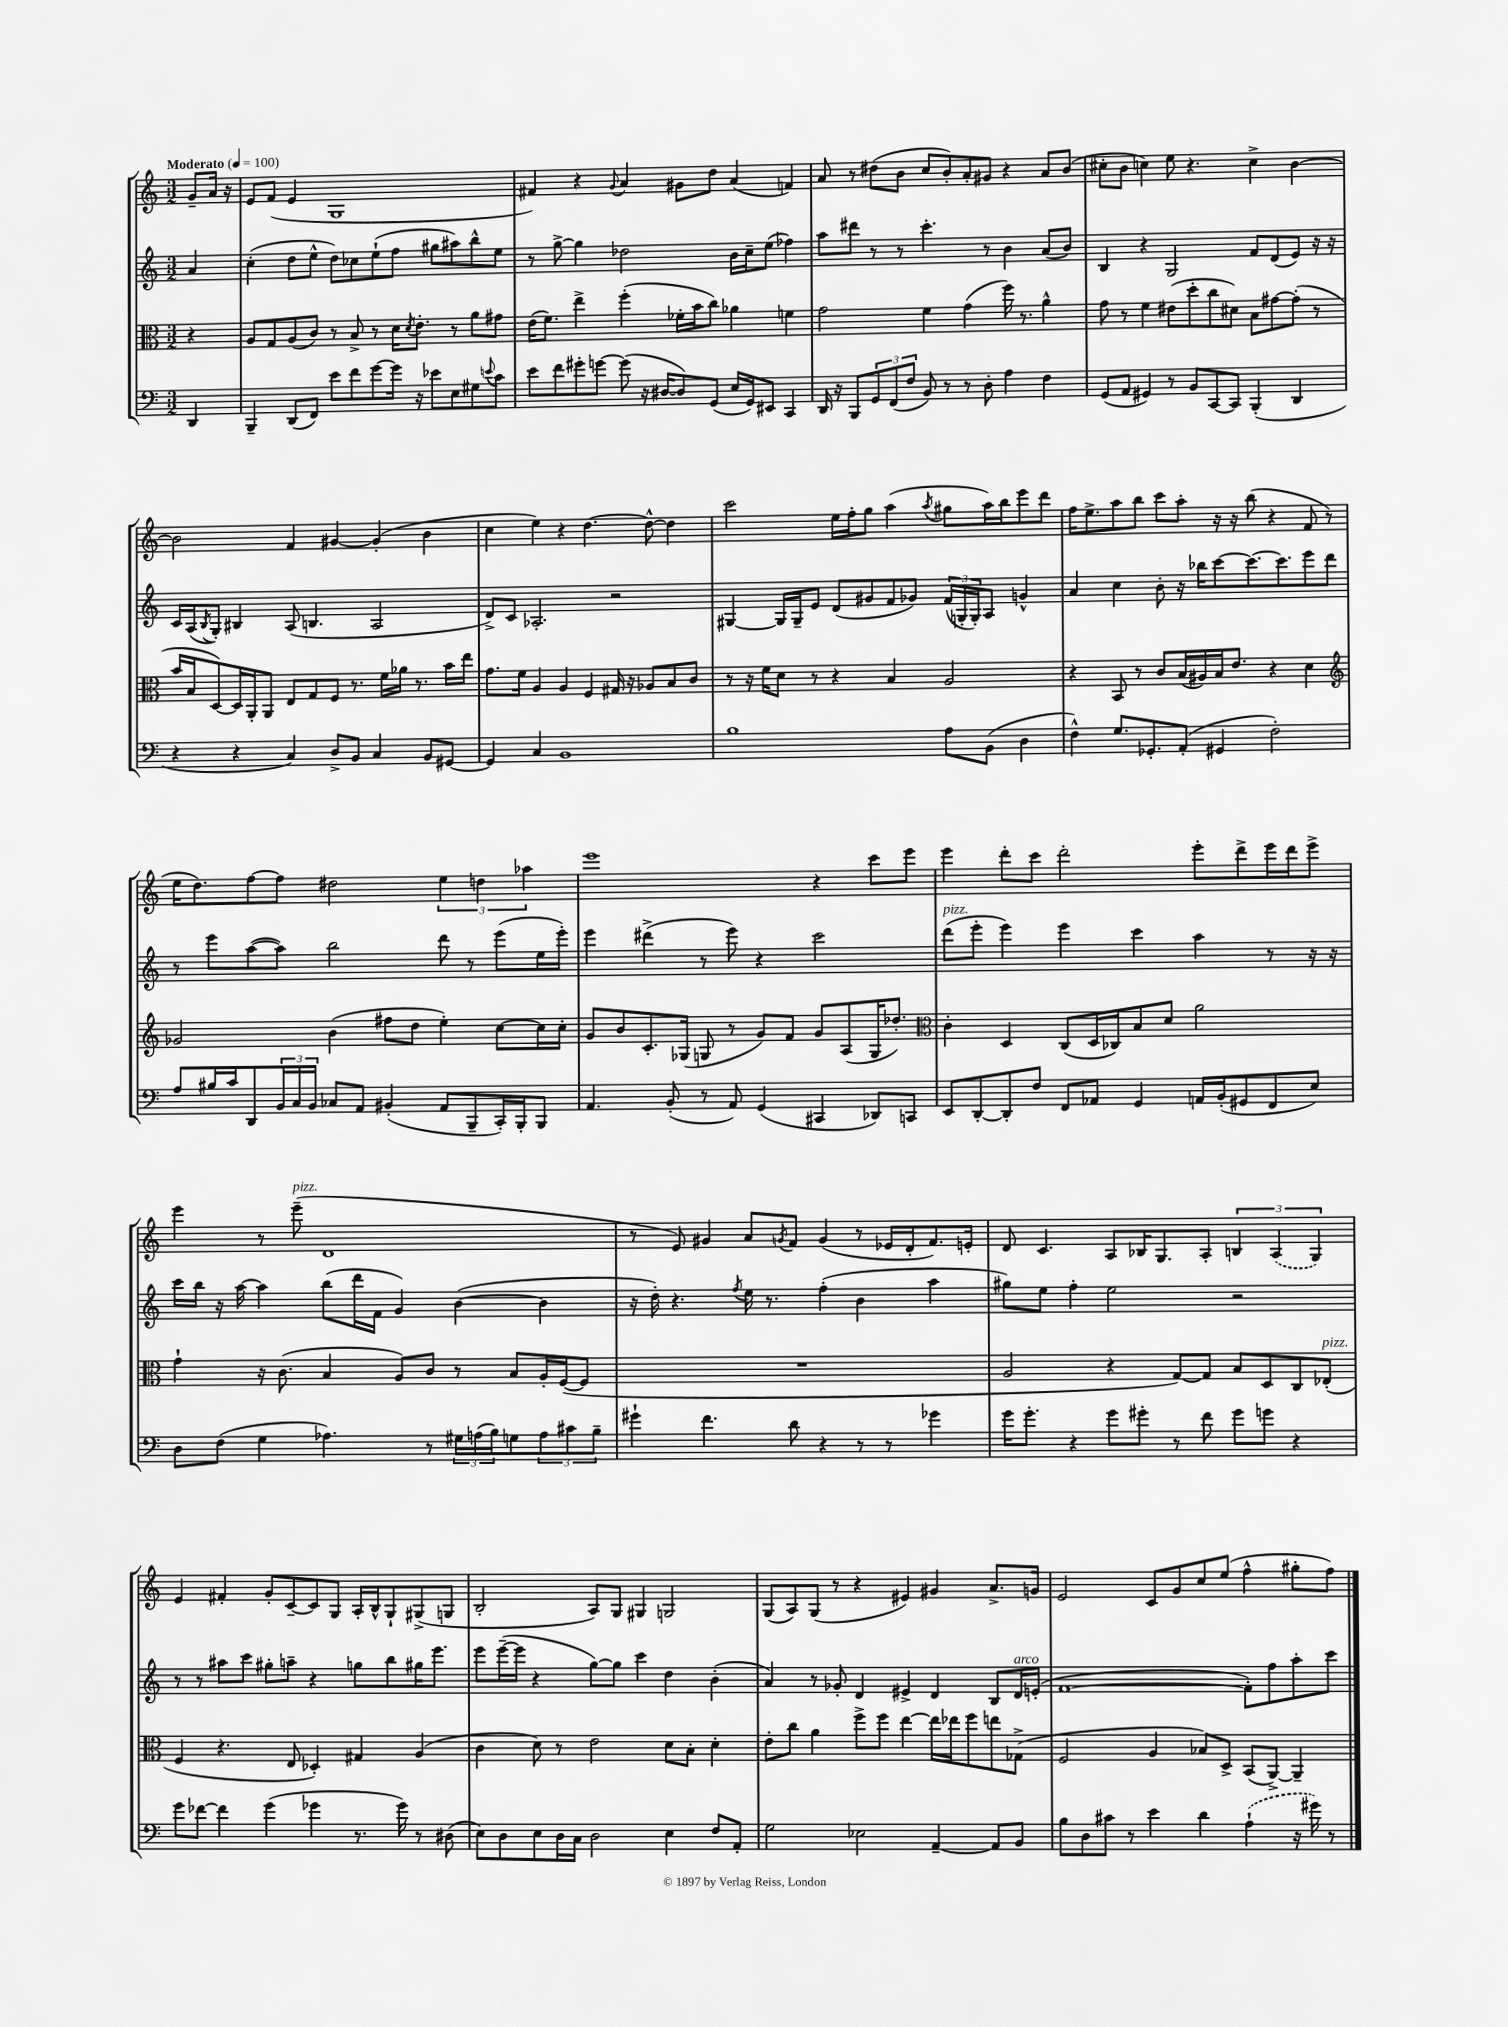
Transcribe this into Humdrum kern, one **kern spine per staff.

**kern	**kern	**kern	**kern
*staff4	*staff3	*staff2	*staff1
*clefF4	*clefC3	*clefG2	*clefG2
*k[]	*k[]	*k[]	*k[]
*M3/2	*M3/2	*M3/2	*M3/2
*MM100	*MM100	*MM100	*MM100
4DD/	4r	4a/	8g~/L
.	.	.	16a/Jk
.	.	.	16r
=	=	=	=
4BBB~/	8A/L	(4cc'\	8e/L
.	8G/	.	(8f/J
(8DD/L	(8A/	8dd\L	4e/
8FF/J)	8c/J)	8ee^^\J	.
8e\L	8r	8dd\L)	1G
8f\	8B^/	8cc-\	.
[8g\	8r	(8ee`\	.
16g\]Jk	16d\LK	8ff\J	.
.	8qd/	.	.
16r	8.e'\J	.	.
8e-\L	.	8gg#\L	.
8E\	8r	8aa#\)	.
8G#\	8a\L	8bb^^\	.
8qqe/	.	.	.
8c\J	8g#\J	8ee\J	.
=	=	=	=
8e\L	(16e\LK	8r	4f#/)
.	8.f\J)	.	.
8f\	.	[8gg^\	.
8g#'\	4ee^\	4gg\]	4r
[8g\J	.	.	.
.	.	.	8qqg/
(8g\]	(4ff'\	2dd-\	4a/
16r	.	.	.
[16D#/LK	.	.	.
8D#/])	16f-'\LL	.	8g#\L
.	16b\J	.	.
(8GG/J	8cc\J)	.	8dd\J
16E/LL	4a-\	16b\LL	(4a/
16GG/J)	.	16cc~\J	.
8EE#/J	.	(8ee\J	.
4CC/	4f\	4ff-\)	4f/)
=	=	=	=
16DD/	2g\	8aa\L	8a/
16r	.	.	.
8BBB/L	.	8ddd#\J	8r
12GG/	.	8r	(8dd#\L
(12FF/	.	.	.
.	.	8r	8b\J
12F/J	.	.	.
8BB/)	4f\	4.ccc'\	8cc/L
8r	.	.	8b'/)
8r	(4g\	.	8a'/
8D'\	.	8r	8g#/J
4A\	16ff\)	4b\	4r
.	8.r	.	.
4F\	4a^^\	(8a/L	8a/L
.	.	8b/J)	(8b/J
=	=	=	=
(8GG/L	8g\	4B/	8cc#'\L
8AA/J	8r	.	8b\J
4GG#/)	4f\	4r	4cc\)
8r	(8e#\L	2G/	8ee\
8BB/L	8dd'\	.	4.r
[8CC/	8cc\	.	.
8CC/]J	8d#\J)	.	.
(4BBB'/	8B\L	8f/L	4cc^\
.	[8g#\	(8d/	.
4DD/	(8g#'\]J	8e/J)	[4b\
.	8r	16r	.
.	.	16r	.
=	=	=	=
4r	16b/LL	16c/LL	2b\]
.	16B/J	(16A/J	.
.	.	8qB/	.
.	[8D/)	8G'/J)	.
4r	16D/]L	4B#/	.
.	16AA'/J	.	.
.	8AA/J	.	.
4C/)	8E/L	(8A/	4f/
.	8G/	4.B/	.
8D^/L	8F/J	.	[4g#/
8BB/J	8.r	.	.
4C/	.	2A/	(4g#'/]
.	16f\LL	.	.
.	16a-\JJ	.	.
.	8.r	.	.
8BB/L	.	.	4b\
[8GG#/J	16b\LL	.	.
.	16ee\JJ	.	.
=	=	=	=
4GG#/]	8.g\L	8d^/L)	4cc\
.	.	8c/J	.
.	16f\Jk	.	.
4C/	4A/	2.A-'/	4ee\)
1BB	4A/	.	4r
.	4F/	.	[4.dd\
.	16G#/	2r	.
.	16r	.	.
.	8A-/L	.	8dd^^\_
.	8B/	.	4dd\]
.	8c/J	.	.
=	=	=	=
1B	8r	[4G#/	2ccc\
.	16r	.	.
.	16f\LK	.	.
.	8d\J	16G#/]LL	.
.	.	16G#~/J	.
.	8r	8e/J	.
.	4r	(8d/L	16ee\LL
.	.	.	16ff'\J
.	.	8g#/	8gg\J
.	4B/	8f/	(4aa\
.	.	8g-/J)	.
.	.	.	8qaa/
8A\L	2A/	(24f/LL	8gg#\L
.	.	24G'/	.
.	.	24G'/J)	.
(8BB\J	.	8A/J	16aa\L)
.	.	.	16bb\J
4D\	.	4g^^/	8eee\
.	.	.	8ddd\J
=	=	=	=
4F^^\)	4r	4a/	16ff\LK
.	.	.	8.ee^\
8.G/L	8BB/	4cc\	8aa\
.	8r	.	8bb\J
8.GG-'/	.	.	.
.	8c/L	8b'\	8ccc\L
(8AA'/J	(16B/L	16r	8aa'\J
.	16A#/)	16bb-\LK	.
4GG#/	16B/J	[8ccc\	16r
.	8.e/J	.	16r
.	.	8.ccc\_	(8bb\
2F'\)	4r	.	4r
.	.	8.ccc\]	.
.	4d\	8eee\	8f/
.	.	8ddd\J	8r
=	=	=	=
*	*clefG2	*	*
8A/L	2g-/	8r	16ee\LK
.	.	.	8.dd\)
16B#/L	.	8eee\L	.
16c/J	.	.	.
8DD/	.	([8aa\	[8ff\
24BB/L	.	8aa\]J)	8ff\]J
24C/	.	.	.
24BB/JJ	.	.	.
8C-/L	(4b\	2bb\	2dd#\
8AA/J	.	.	.
(4BB#'/	8ff#\L	.	.
.	8dd\J	.	.
8AA/L	4ee'\)	8ddd\	6ee\
8BBB~/	.	8r	.
.	.	.	6dd\
16CC'/L)	[8cc\L	(8eee\L	.
16BBB'/J	.	.	.
.	.	.	6aa-\
8BBB/J	16cc\]L	16ee\L	.
.	16cc'\JJ	16eee'\JJ)	.
=	=	=	=
4.AA/	8g/L	4eee\	1eee
.	8b/	.	.
.	8.c'/	(4ddd#^\	.
(8BB'/	.	.	.
.	(16G-/Jk	.	.
8r	8G/	8r	.
8AA/)	8r	8eee\)	.
(4GG/	8g/L)	4r	.
.	8f/J	.	.
4CC#/	8g/L	2ccc\	4r
.	(8A/	.	.
8DD-/L)	16G/K	.	8ccc\L
.	8.dd-'/J)	.	.
8CC/J	.	.	8eee\J
=	=	=	=
*	*clefC3	*	*
8EE/L	4c'\	(8ddd\L	4eee\
[8DD'/	.	8eee'\J	.
8DD'/]	4D/	4eee\)	8ddd'\L
8F/J	.	.	8ccc\J
8FF/L	(8C/L	4eee\	2ddd'\
8AA-/J	16D/L	.	.
.	16C-/J)	.	.
4GG/	8B/	4ccc\	.
.	8d/J	.	.
16AA/LL	2a\	4aa\	8eee'\L
(16BB'/J	.	.	.
8GG#/	.	.	8ddd^\
8FF/	.	8r	16eee\L
.	.	.	16ddd\J
8E/J)	.	16r	8eee^\J
.	.	16r	.
=	=	=	=
8D\L	4g`\	16ccc\LL	4eee\
.	.	16bb\JJ	.
(8F\J	.	16r	.
.	.	[16aa\	.
4G\	16r	4aa\]	8r
.	(8.c\	.	.
.	.	.	(8eee~\
4.A-\)	4B/	(8bb\L	1d
.	.	16ddd\L	.
.	.	16f\JJ	.
.	8A/L)	4g/)	.
8r	8c/J	.	.
24G#\LL	8r	([4b\	.
(24A\	.	.	.
24B\J)	.	.	.
8G\	8B/L	.	.
12A\	16A'/L	4b\]	.
.	([16F/J	.	.
12c#\	.	.	.
.	8F/]J	.	.
12B~\J	.	.	.
=	=	=	=
4g#`\	1.r	16r	8r
.	.	16dd'\)	.
.	.	4.r	8e/)
4.f\	.	.	4g#/
.	.	8qff/	.
.	.	16ee\	8a/L
.	.	8.r	.
.	.	.	8qg/
8d\	.	.	8f/J
4r	.	(4ff'\	(4g/
8r	.	4b\	8r
8r	.	.	16e-/LL
.	.	.	16d'/J
4g-\	.	4aa\	8.f/)
.	.	.	16e'/Jk
=	=	=	=
16g\LK	2A/	8gg#\L)	8d/
8.g'\J	.	.	.
.	.	8ee\J	4.c/
4r	.	4ff'\	.
8g\L	4r	2ee\	8A/L
8g#'\J	.	.	16B-/K
.	.	.	8.G/
8r	[8G/L)	.	.
8f\	8G/]J	.	8A'/J
8g#\L	8B/L	2r	6B/
8g\J	8D/	.	.
.	.	.	(6A/
4r	8C/	.	.
.	.	.	6G/)
.	(8E-'/J	.	.
=	=	=	=
8g\L	4F/	8r	4e/
[8f-\J	.	8r	.
4f-\]	4.r	8aa#\L	4f#'/
.	.	8ccc\J	.
(4g\	.	8gg#'\L	8g'/L
.	8E/	8aa~\J	[8c~/
4g-\	4D-'/)	4r	8c/]
.	.	.	8G/J
8.r	4G#/	8gg\L	16A'/LL
.	.	.	16B^^/J
.	.	8bb\	8G`/
16g-\)	.	.	.
8r	(4A/	16gg#\K	(8G#^/
.	.	8.eee\J	.
(8D#\	.	.	8G/J
=	=	=	=
8E\L)	4c\	8eee\L	2B'/
8D\	.	([16eee~\L	.
.	.	16eee\]JJ	.
8E\	8d\)	4r	.
16D\L	8r	.	.
16C\JJ	.	.	.
2D\	2e\	[8gg\L)	8A/L)
.	.	8gg\]J	8G/J
.	.	4ccc\	4G#/
4E\	8d\L	4dd\	2G/
.	8B'\J	.	.
8F/L	4d'\	(4b'\	.
8AA'/J	.	.	.
=	=	=	=
2G\	8e'\L	4a/)	(8G/L
.	8cc\J	.	8A/)
.	4a\	8r	(8G/J
.	.	8g-'/	8r
2E-\	8ff^\L	4d/	4r
.	8ff\J	.	.
.	[4ee\	4e#^/	4e#/)
[4AA~/	16ee\]LL	4d/	4g#/
.	16ee-\J	.	.
.	8ff\	.	.
8AA/]L	8ee\	8B/L	8.a^/L
8BB/J	(8G-^\J	16d/L	.
.	.	(16e'/JJ	16g/Jk
=	=	=	=
8B\L	2F/	[1f	2e/
8D\	.	.	.
8c#\J	.	.	.
8r	.	.	.
4e\	4A/	.	8c/L
.	.	.	8g/
4d\	8B-/L)	.	8cc/
.	8D^/J	.	(8ee/J
(4A`\	(8BB/L	8f'\]L)	4ff^^\
.	[8AA^/J)	8ff\	.
16r	4AA~/]	8aa'\	8gg#'\L
16g#\)	.	.	.
8r	.	8ccc\J	8ff\J)
==	==	==	==
*-	*-	*-	*-
